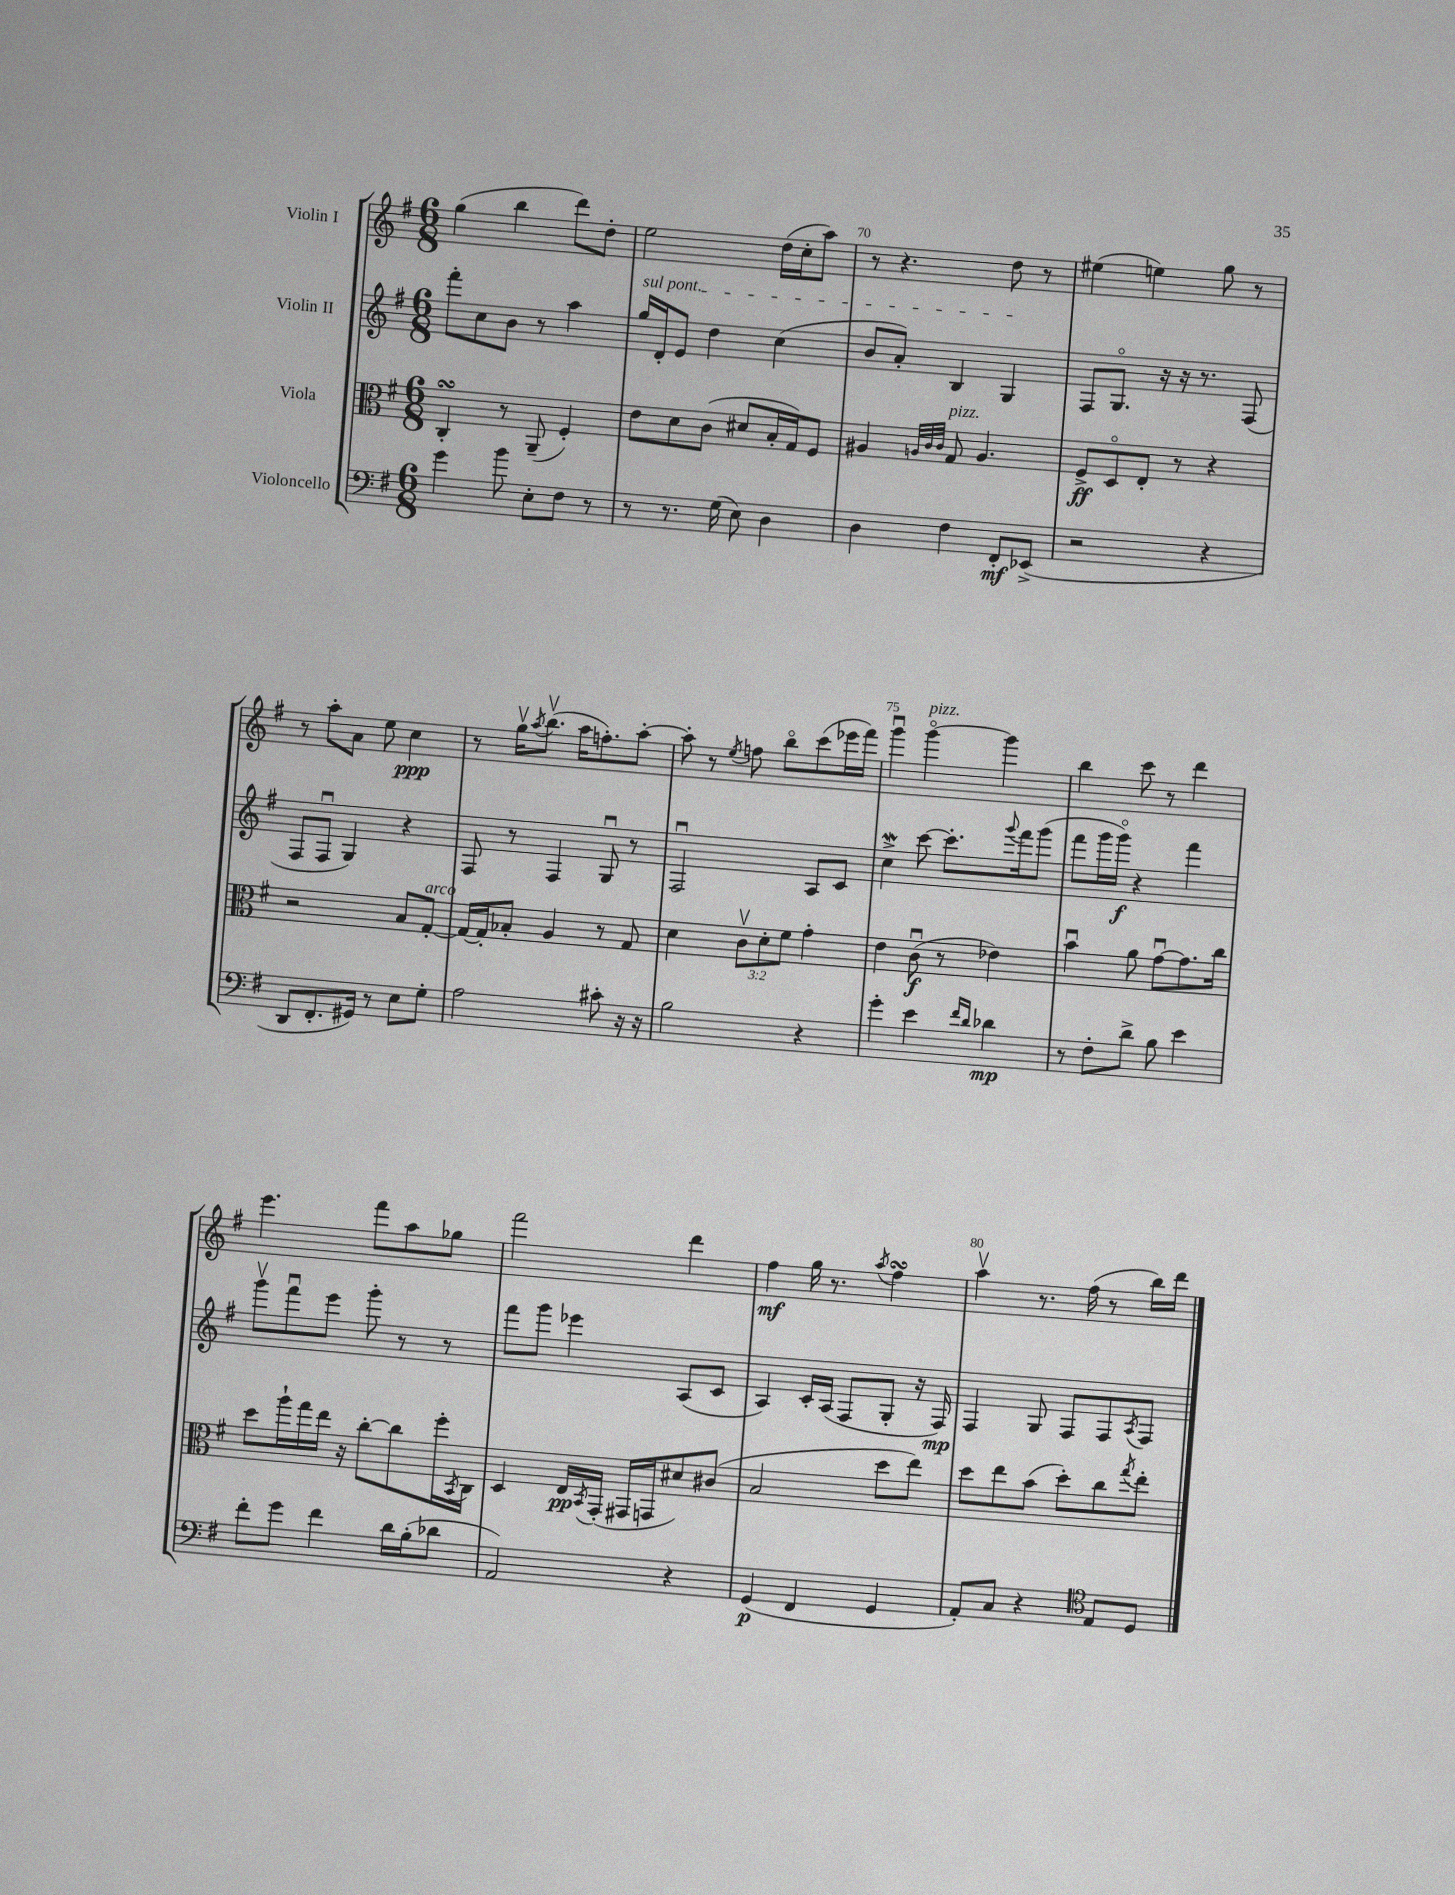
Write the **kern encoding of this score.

**kern	**kern	**kern	**kern
*staff4	*staff3	*staff2	*staff1
*clefF4	*clefC3	*clefG2	*clefG2
*k[f#]	*k[f#]	*k[f#]	*k[f#]
*M6/8	*M6/8	*M6/8	*M6/8
4g	4C'	8fff#'	(4gg
.	.	8cc	.
8b	8r	8b	4bb
8E'	(8AA~	8r	.
8F#	4F#')	4aa	8ddd)
8r	.	.	8dd'
=	=	=	=
8r	8e	16gg	2ee
.	.	16d'	.
8.r	8d	8e	.
.	(8c	4dd	.
(16G	.	.	.
8E)	8d#	.	.
4D	16B'	(4cc	(16dd
.	16G)	.	16cc'
.	8F#	.	8aa)
=	=	=	=
4D	4A#	8b	8r
.	.	8a')	4.r
.	32qqA	.	.
.	32qqc	.	.
.	32qqc	.	.
4F#	8G	4B	.
.	4.A	.	.
8FF#'	.	4G	8dd
(8EE-^	.	.	8r
=	=	=	=
2r	8F#^	8F#	(4ee#
.	8Do	8.Go	.
.	8E'	.	4ee)
.	.	16r	.
.	8r	16r	.
.	.	8.r	.
4r	4r	.	8gg
.	.	(8F#	8r
=	=	=	=
8DD	2r	8F#	8r
8.FF#'	.	8F#u	8aa'
.	.	4G)	8a
16GG#)	.	.	.
8r	.	.	8ee
8E	8B	4r	4cc
8G'	[8G'	.	.
=	=	=	=
2A	16G_	8F#	8r
.	16G']	.	.
.	8B-'	8r	16ggv
.	.	.	8qaa
.	.	.	(8.bbv
.	4A	4F#	.
.	.	.	16aa
.	.	.	8.ff')
8c#'	8r	8Gu	.
16r	8G	8r	[8aa'
16r	.	.	.
=	=	=	=
2B	4d	2F#u	8aa']
.	.	.	8r
.	.	.	8qee
.	12cv	.	8ff
.	12d'	.	.
.	.	.	8bbo
.	12f#	.	.
4r	4g'	8A	(8ccc
.	.	8c	16eee-
.	.	.	16fff#)
=	=	=	=
4g'	4e	4cc^	4gggu
4e	(8cu	[8ccc	[4gggo
.	8r	8.ccc']	.
16qqf#	.	.	.
16qqd	.	.	.
4d-	4e-)	.	4ggg]
.	.	8qqggg	.
.	.	16fff#	.
.	.	(8ggg	.
=	=	=	=
8r	4bu	8fff#	4bb
8F#'	.	16ggg	.
.	.	16gggo)	.
8d^	8a	4r	8ccc
8B	[8gu	.	8r
4e	8.g]	4fff#	4ddd
.	16cc	.	.
=	=	=	=
8f#'	8dd	8gggv	4.eee
8g	16aa`	8fff#u	.
.	16gg	.	.
4f#	16ee	8eee	.
.	16r	.	.
.	[8cc'	8ggg'	8fff#
16d	8cc]	8r	8aa
(16B'	.	.	.
8d-	16ff#'	8r	8gg-
.	8qBB	.	.
.	16C	.	.
=	=	=	=
2AA)	4D	8fff#	2fff#
.	.	8ggg	.
.	16E	4eee-	.
.	8qBB	.	.
.	(16GG'	.	.
.	16GG#	.	.
.	16GG	.	.
4r	8d#)	(8A	4ddd
.	(8c#	8c	.
=	=	=	=
(4GG	2B	4A)	4ff#
4FF#	.	16c'	16gg
.	.	(16A	8.r
.	.	8F#	.
.	.	.	8qaa
4GG	8dd	8G'	4ff#
.	8ee)	16r	.
.	.	16F#)	.
=	=	=	=
8AA')	8dd	4F#	4aav
8C	8ee	.	.
4r	(8b	8G	8.r
.	8dd')	8F#	.
.	.	.	(16ff#
*clefC4	*	*	*
8E	8cc	8F#	8r
.	8qgg	8qA	.
8D	8ee'	8F#	16bb)
.	.	.	16ddd
==	==	==	==
*-	*-	*-	*-
